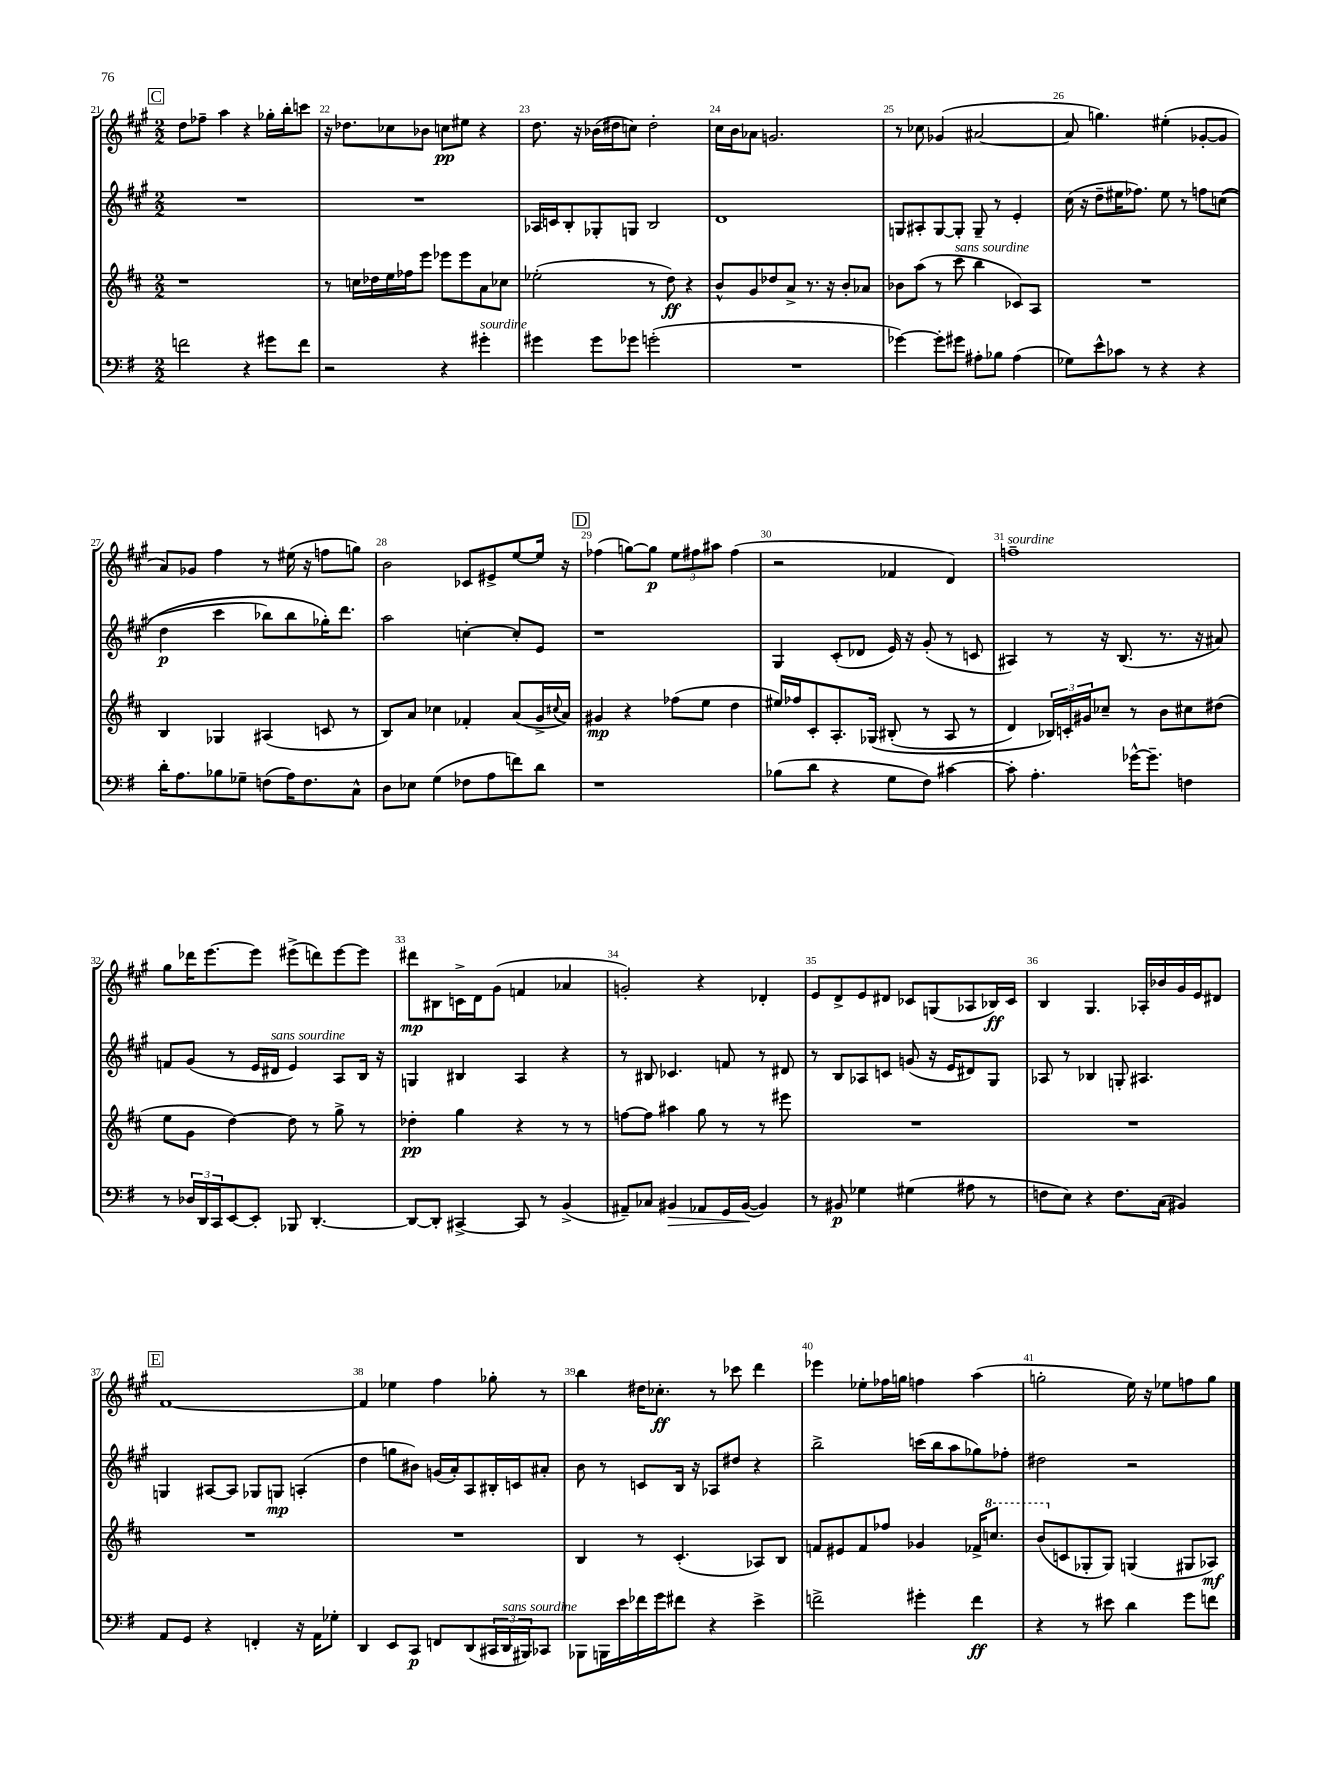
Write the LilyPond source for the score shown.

<<
\new StaffGroup <<
\new Staff = "s0" {
    \clef treble \key a \major \numericTimeSignature \time 2/2
    \mark \markup { \box "C" } d''8 fes''8-- a''4 r4 ges''16-. b''16-. c'''8 |
    r16 des''8. ces''8 bes'8 c''8\pp eis''8 r4 |
    d''8. r16 bes'16( dis''16 c''8) dis''2-. |
    cis''16 b'16 aes'8 g'2. |
    r8 ces''8 ges'4( ais'2~ |
    ais'8 g''4.) eis''4-.( ges'8~-. ges'8 |
    a'8) ges'8 fis''4 r8 eis''16( r16 f''8 g''8) |
    b'2 ces'8 eis'8-> e''8~ e''16 r16 |
    \mark \markup { \box "D" } fes''4( g''8~) g''8\p \tuplet 3/2 { e''8 fis''8 ais''8 } fis''4( |
    r2 fes'4 d'4) |
    f''1--^\markup { \italic "sourdine" } |
    gis''8 des'''16 e'''8.~ e'''8 eis'''8->( d'''8) eis'''8~ eis'''8 |
    dis'''8\mp bis8 c'16-> d'16 gis'8( f'4 aes'4 |
    g'2-.) r4 des'4-. |
    e'8 d'8-> e'8 dis'8 ces'8 g8( aes8 bes16\ff) ces'16 |
    b4 gis4. aes16-. bes'16 gis'16 e'16 dis'8 |
    \mark \markup { \box "E" } fis'1~ |
    fis'4 ees''4 fis''4 ges''8-. r8 |
    b''4 dis''16 ces''8.-.\ff r8 ces'''8 d'''4 |
    ees'''4 ees''8-. fes''16 g''16 f''4 a''4( |
    g''2-. e''16) r16 ees''8 f''8 g''8 \bar "|." |
}
\new Staff = "s1" {
    \clef treble \key a \major \numericTimeSignature \time 2/2
    \mark \markup { \box "C" } R1 |
    R1 |
    aes16 c'16 b8-. ges8-. g8 b2 |
    d'1 |
    g8 ais8-. g8~ g8-. g8-- r8 e'4-. |
    cis''16( r16 d''8-- eis''16 fes''8.) eis''8 r8 f''8 c''8(\( |
    d''4\p cis'''4 bes''8) bes''8 ges''16-.\) d'''8. |
    a''2 c''4~-. c''8-. e'8 |
    \mark \markup { \box "D" } r1 |
    gis4 cis'8-.( des'8 e'16) r16 gis'8-.( r8 c'8 |
    ais4) r8 r16 b8.( r8. r16 ais'8) |
    f'8 gis'8( r8 e'16 dis'16^\markup { \italic "sans sourdine" } e'4) a8 b16 r16 |
    g4 bis4 a4 r4 |
    r8 bis8 ces'4. f'8 r8 dis'8 |
    r8 b8 aes8 c'8 g'8( r16 e'16 dis'8) gis8 |
    aes8 r8 bes4 g8-. ais4. |
    \mark \markup { \box "E" } g4 ais8~ ais8 ges8 g8\mp a4-.( |
    d''4 g''8 bis'8) g'16( a'16-.) a8 bis16-. c'16 ais'8-. |
    b'8 r8 c'8 b16 r16 aes8 dis''8 r4 |
    b''2-> c'''16( b''16 a''8 ges''8) fes''8-. |
    dis''2 r2 \bar "|." |
}
\new Staff = "s2" {
    \clef treble \key d \major \numericTimeSignature \time 2/2
    \mark \markup { \box "C" } r1 |
    r8 c''16 des''16 e''16 fes''16 e'''8 ees'''8 ees'''8 a'8 ces''8 |
    ees''2-.( r8 d''8\ff) r4 |
    b'8-^ g'8 des''8 a'8-> r8. r16 b'8-. aes'8 |
    bes'8 a''8( r8 cis'''8^\markup { \italic "sans sourdine" } b''4 ces'8) a8 |
    R1 |
    b4 ges4 ais4( c'8 r8 |
    b8) a'8 ces''4 fes'4-. a'8( g'16-> \appoggiatura { cis''8 } a'16) |
    \mark \markup { \box "D" } gis'4\mp r4 fes''8( e''8 d''4 |
    eis''16) fes''16 cis'8-. a8.-. ges16\( bis8-.( r8 a8 r8 |
    d'4) \tuplet 3/2 { bes16\) c'16-. gis'16 } ces''8-- r8 b'8 cis''8 dis''8( |
    e''8 g'8 d''4~) d''8 r8 g''8-> r8 |
    des''4-.\pp g''4 r4 r8 r8 |
    f''8~ f''8 ais''4 g''8 r8 r8 eis'''8 |
    R1 |
    R1 |
    \mark \markup { \box "E" } R1 |
    R1 |
    b4 r8 cis'4.-.( aes8) b8 |
    f'8 eis'8 f'8 fes''8 ges'4 fes'16-> \ottava #1 c'''8. |
    b''8( \ottava #0 c'8 ges8-. ges8) g4( gis8 aes8\mf) \bar "|." |
}
\new Staff = "s3" {
    \clef bass \key g \major \numericTimeSignature \time 2/2
    \mark \markup { \box "C" } f'2 r4 gis'8 f'8 |
    r2 r4 gis'4-.^\markup { \italic "sourdine" } |
    gis'4 gis'8 ges'8 g'2-.( |
    R1 |
    ges'4~) ges'8-. gis'8 ais8-. bes8 ais4( |
    ges8) e'8-^ ces'8 r8 r4 r4 |
    d'16-. a8. bes8 ges8-- f8( a16) f8. c8-^ |
    d8 ees8 g4( fes8 a8 f'8) d'8 |
    \mark \markup { \box "D" } r1 |
    bes8( d'8 r4 g8 fis8) cis'4~ |
    cis'8-. a4.-. ges'16~-^ ges'8.-- f4 |
    r8 \tuplet 3/2 { des16 d,16 c,16 } e,8~ e,8-. bes,,8 d,4.~-. |
    d,8~ d,8-. cis,4~-> cis,8 r8 b,4->( |
    ais,8--) ces8 bis,4\> aes,8 g,16 bis,16~\!( bis,4) |
    r8 bis,8\p ges4 gis4( ais8 r8 |
    f8 e8) r4 f8. c16( bis,4) |
    \mark \markup { \box "E" } a,8 g,8 r4 f,4-. r16 a,16 ges8-. |
    d,4 e,8 c,8\p f,8 d,8( \tuplet 3/2 { cis,16 d,16^\markup { \italic "sans sourdine" } bis,,16) } ces,8 |
    bes,,8 b,,16 e'16 fes'16 g'16 fis'8 r4 e'4-> |
    f'2-> gis'4-. f'4\ff |
    r4 r8 eis'8 d'4 g'8 f'8 \bar "|." |
}
>>
>>
\layout { \context { \Score currentBarNumber = #21 \override BarNumber.break-visibility = ##(#f #t #t) barNumberVisibility = #all-bar-numbers-visible } }
